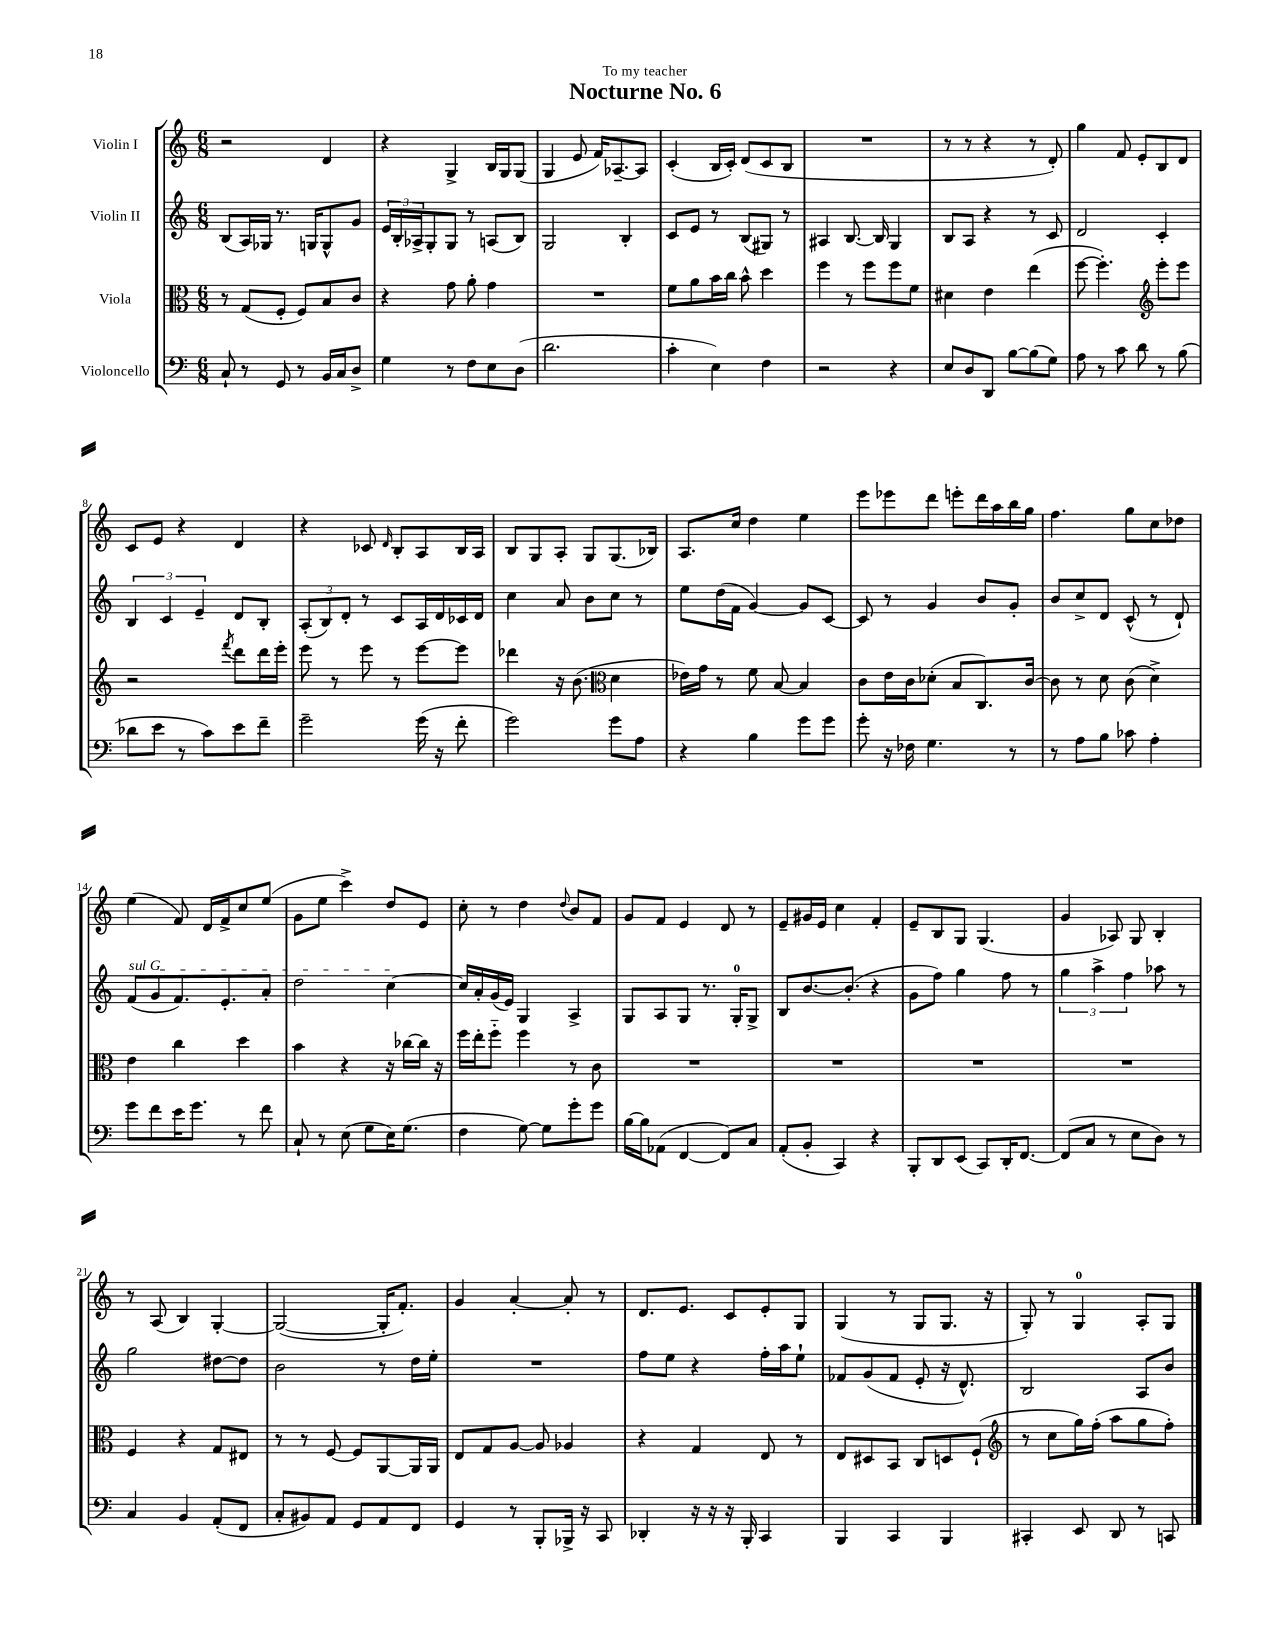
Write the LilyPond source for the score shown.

\header { title = "Nocturne No. 6" dedication = "To my teacher" }
<<
\new StaffGroup <<
\new Staff = "s0" \with { instrumentName = "Violin I" } {
    \clef treble \key c \major \numericTimeSignature \time 6/8
    r2 d'4 |
    r4 g4-> b16 g16 g8( |
    g4 e'8 f'16) aes8.~-- aes8 |
    c'4-.( b16 c'16-.) d'8( c'8 b8 |
    R2. |
    r8 r8 r4 r8 d'8-.) |
    g''4 f'8 e'8-. b8 d'8 |
    c'8 e'8 r4 d'4 |
    r4 ces'8 \grace { d'16 } b8-. a8 b16 a16 |
    b8 g8 a8-. g8 g8.( bes16) |
    a8. c''16 d''4 e''4 |
    e'''8 ees'''8 d'''8 e'''8-. d'''16 a''16 b''16 g''16 |
    f''4. g''8 c''8 des''8 |
    e''4( f'8) d'16 f'16-> c''8 e''8( |
    g'8 e''8 c'''4->) d''8 e'8 |
    c''8-. r8 d''4 \appoggiatura { d''8 } b'8 f'8 |
    g'8 f'8 e'4 d'8 r8 |
    e'8-- gis'16 e'16 c''4 f'4-. |
    e'8-- b8 g8 g4.( |
    g'4 aes8) g8 b4-. |
    r8 a8( b4) g4~-. |
    g2~( g16-. f'8.-.) |
    g'4 a'4~-. a'8-. r8 |
    d'8. e'8. c'8 e'8-. g8 |
    g4( r8 g8 g8. r16 |
    g8-.) r8 g4-0 a8-. g8 \bar "|." |
}
\new Staff = "s1" \with { instrumentName = "Violin II" } {
    \clef treble \key c \major \numericTimeSignature \time 6/8
    b8( a16) ges16 r8. g16 g8-^ g'8 |
    \tuplet 3/2 { e'16 b16-. aes16-> } g8-. g8 r8 a8( b8) |
    g2 b4-. |
    c'8 e'8 r8 b8( gis8) r8 |
    ais4 b8.~ b16 g4 |
    b8 a8 r4 r8 c'8 |
    d'2 c'4-. |
    \tuplet 3/2 { b4 c'4 e'4-- } d'8 b8-. |
    \tuplet 3/2 { a8-.( b8) d'8-. } r8 c'8 a16 d'16 ces'16 d'16 |
    c''4 a'8 b'8 c''8 r8 |
    e''8 d''16( f'16 g'4~) g'8 c'8~ |
    c'8 r8 g'4 b'8 g'8-. |
    b'8 c''8-> d'8 c'8-^( r8 d'8-!) |
    \once \override TextSpanner.bound-details.left.text = \markup { \italic "sul G" } f'8\startTextSpan( g'8 f'8.) e'8.-. a'8-. |
    d''2 c''4~\stopTextSpan |
    c''16 a'16-. g'16( e'16) g4 a4-> |
    g8 a8 g8 r8. g16-0-. g8-> |
    b8 b'8.~ b'8.-.( r4 |
    g'8 f''8) g''4 f''8 r8 |
    \tuplet 3/2 { g''4 a''4-> f''4 } aes''8 r8 |
    g''2 dis''8~ dis''8 |
    b'2 r8 d''16 e''16-. |
    R2. |
    f''8 e''8 r4 f''16-. a''16 e''8-! |
    fes'8 g'8( fes'8 e'8-. r16 d'8.-^) |
    b2 a8 b'8 \bar "|." |
}
\new Staff = "s2" \with { instrumentName = "Viola" } {
    \clef alto \key c \major \numericTimeSignature \time 6/8
    r8 g8( f8-. f8) b8 c'8 |
    r4 g'8 a'8-. g'4 |
    R2. |
    f'8 a'8 b'16 c''16 b'8-^ d''4 |
    f''4 r8 f''8 f''8 f'8 |
    dis'4 e'4 e''4( |
    f''8~ f''4.-.) \clef treble e'''8-. e'''8 |
    r2 \acciaccatura { f'''8 } d'''8 d'''16 e'''16-. |
    e'''8 r8 e'''8 r8 e'''8~ e'''8 |
    des'''4 r16 b'8.( \clef alto d'4 |
    ees'16) g'16 r8 f'8 b8~ b4 |
    c'8 e'16 c'16 des'8-.( b8 c8.) c'16~ |
    c'8 r8 d'8 c'8( d'4->) |
    e'4 c''4 d''4 |
    b'4 r4 r16 ces''16~ ces''16 r16 |
    f''16 e''16-. f''8-_ f''4 r8 c'8 |
    R2. |
    R2. |
    R2. |
    R2. |
    f4 r4 g8 eis8 |
    r8 r8 f8~ f8 a,8~ a,16 a,16 |
    e8 g8 a8~ a8 aes4 |
    r4 g4 e8 r8 |
    e8 dis8 b,8 c8 d8 f8-!( |
    \clef treble r8 c''8 g''16) f''16-.( a''8 g''8 f''8-.) \bar "|." |
}
\new Staff = "s3" \with { instrumentName = "Violoncello" } {
    \clef bass \key c \major \numericTimeSignature \time 6/8
    c8-! r8 g,8 r8 b,16 c16 d8-> |
    g4 r8 f8 e8 d8( |
    d'2. |
    c'4-. e4) f4 |
    r2 r4 |
    e8 d8 d,8 b8~ b8( g8) |
    a8 r8 c'8 d'8 r8 b8( |
    des'8 e'8 r8 c'8) e'8 f'8-- |
    g'2-- g'16( r16 f'8-. |
    g'2) g'8 a8 |
    r4 b4 g'8 g'8 |
    g'8-. r16 fes16 g4. r8 |
    r8 a8 b8 ces'8 a4-. |
    g'8 f'8 e'16 g'8. r8 f'8 |
    c8-! r8 e8( g8 e16) g8.( |
    f4 g8~) g8 g'8-. g'8 |
    b16~ b16 aes,8( f,4~ f,8) c8 |
    a,8-.( b,8-. c,4) r4 |
    b,,8-. d,8 e,8( c,8) d,16-. f,8.~ |
    f,8( c8 r8 e8 d8) r8 |
    c4 b,4 a,8-.( f,8 |
    c8-. bis,8) a,8 g,8 a,8 f,8 |
    g,4 r8 b,,8-. bes,,16-> r16 c,8 |
    des,4-. r16 r16 r16 b,,16-. c,4 |
    b,,4 c,4 b,,4 |
    cis,4-. e,8 d,8 r8 c,8 \bar "|." |
}
>>
>>
